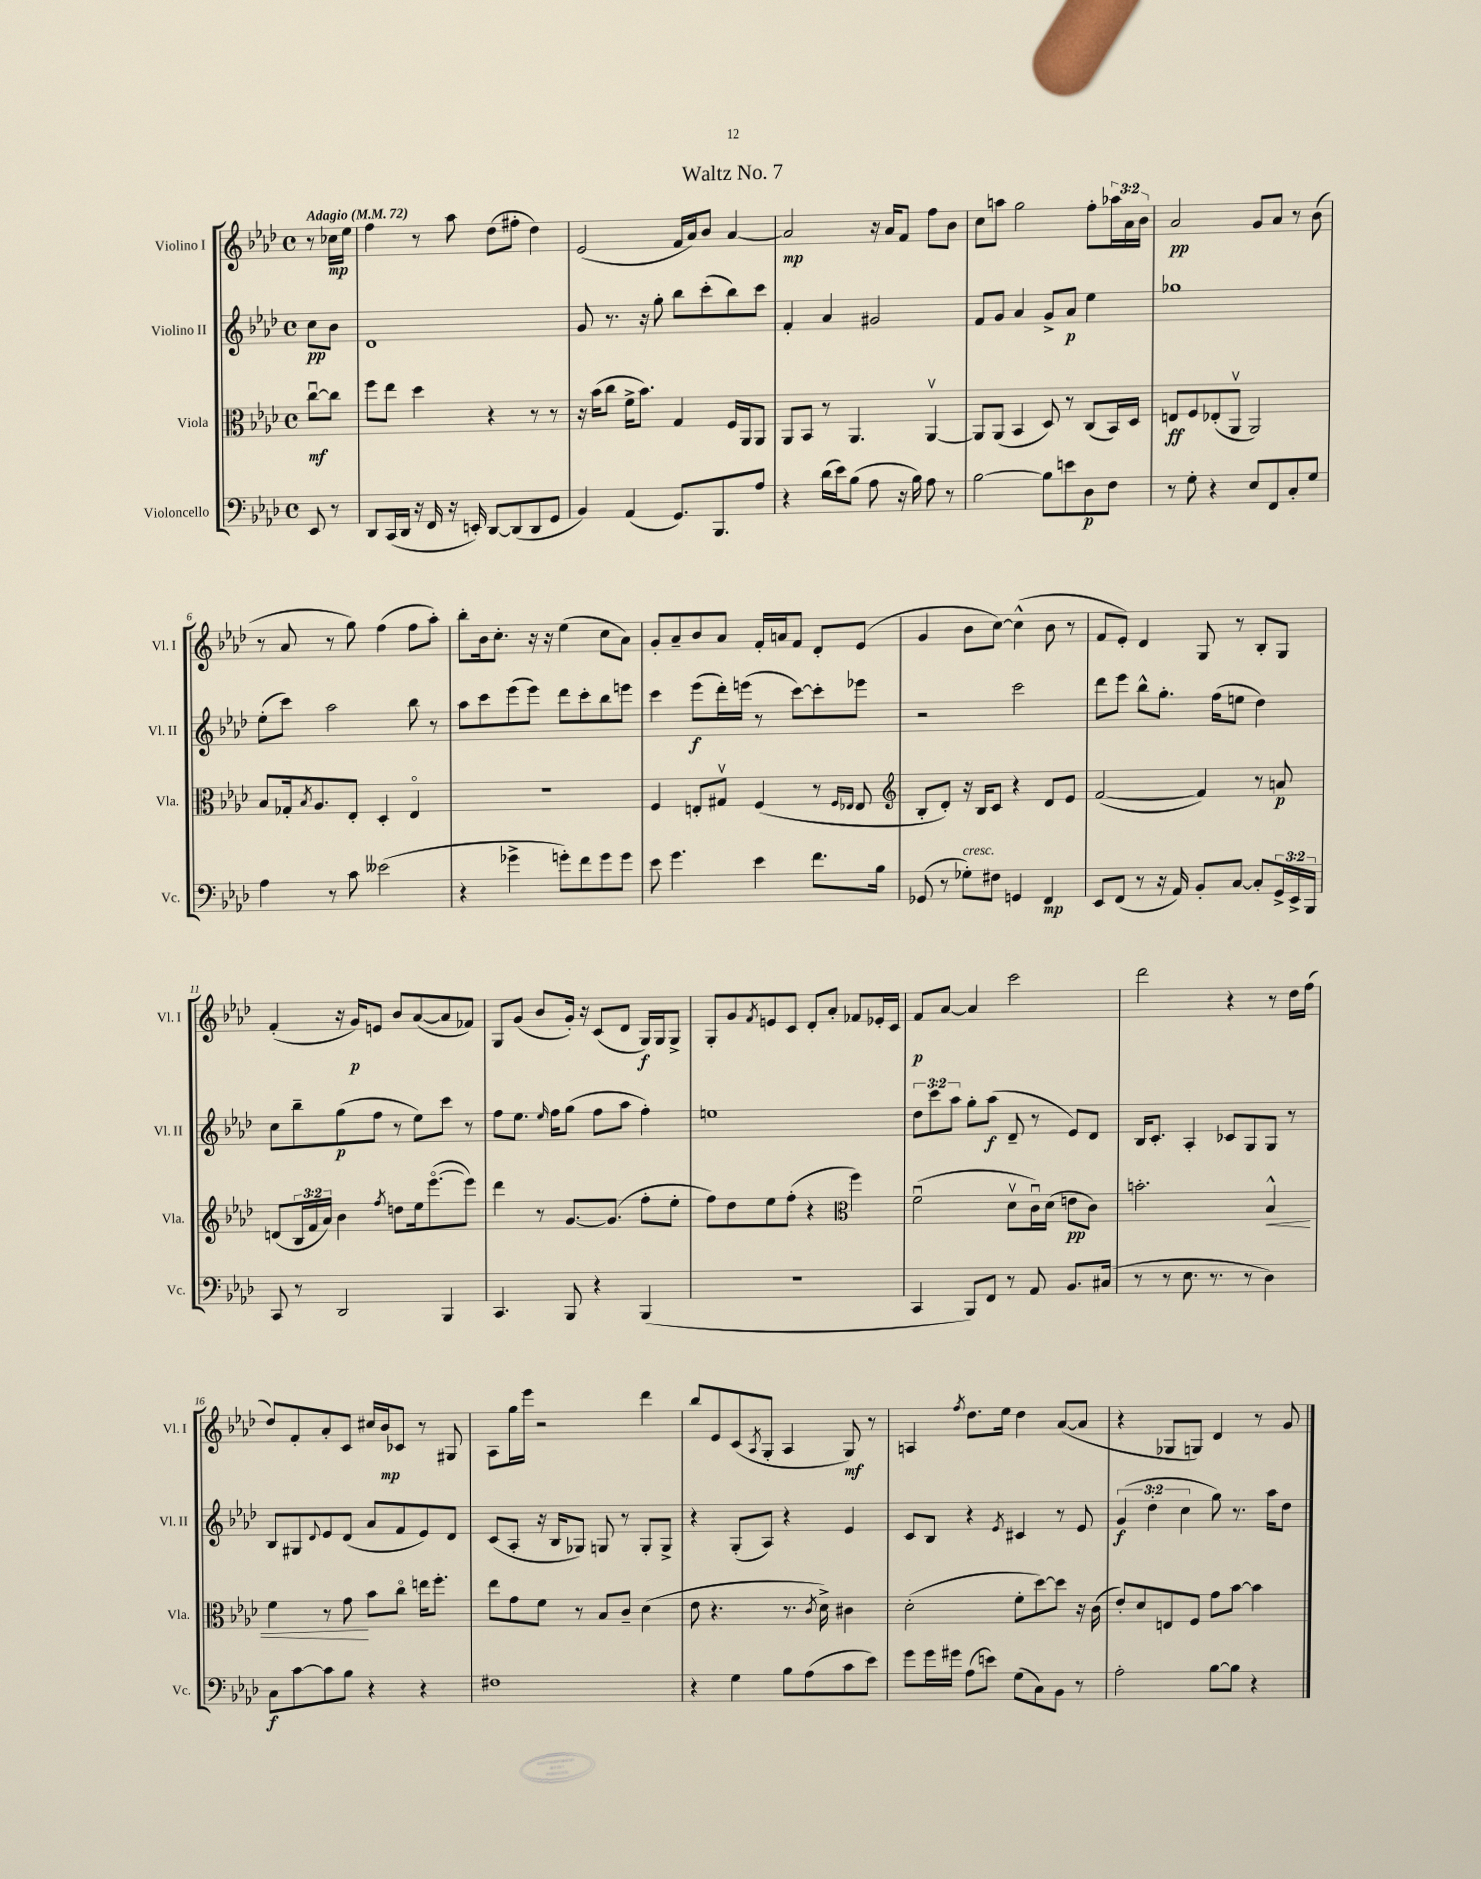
\header { title = "Waltz No. 7" }
<<
\new StaffGroup <<
\new Staff = "s0" \with { instrumentName = "Violino I" shortInstrumentName = "Vl. I" } {
    \clef treble \key aes \major \defaultTimeSignature \time 4/4 \override Staff.TupletNumber.text = #tuplet-number::calc-fraction-text \partial 4 \tempo "Adagio" 4 = 72
    r8 ces''16\mp ees''16 |
    f''4 r8 aes''8 des''8( fis''8-. des''4) |
    ees'2( f'16 aes'16) bes'8 aes'4~ |
    aes'2\mp r16 aes'16 f'8 f''8 bes'8 |
    c''8 a''8 g''2 f''8-. \tuplet 3/2 { aes''16 aes'16 bes'16 } |
    aes'2\pp g'8 aes'8 r8 bes'8( |
    r8 aes'8 r8 g''8) f''4( f''8 aes''8-.) |
    bes''8-. bes'16 c''8.-. r16 r16 ees''4( c''8 aes'8) |
    g'8-. aes'8-- bes'8 aes'8 f'16-. a'16 f'8 des'8-. ees'8( |
    g'4 bes'8 c''8~) c''4-^( bes'8 r8 |
    f'8 ees'8-.) des'4 g8 r8 bes8-. g8 |
    f'4-.( r16 g'16\p) e'8 bes'8 aes'8~( aes'8 fes'8) |
    g8 g'8( bes'8 g'16-.) r16 c'8( des'8 g16\f) g16 g8-> |
    g8-. g'8 \acciaccatura { f'8 } e'8 c'8 des'8-. aes'8-. fes'8 ees'16-. c'16 |
    f'8\p aes'8~ aes'4 c'''2 |
    des'''2 r4 r8 des''16 f''16( |
    des''8) f'8-. aes'8-. c'8 cis''16 bes'16\mp ces'8 r8 gis8 |
    aes8 g''16 ees'''16 r2 des'''4 |
    bes''8 ees'8 c'8( \acciaccatura { aes8 } g8-. aes4 g8\mf) r8 |
    a4 \acciaccatura { f''8 } des''8. ees''16 des''4 aes'8~( aes'8 |
    r4 ges8 g8) des'4 r8 g'8 \bar "|." |
}
\new Staff = "s1" \with { instrumentName = "Violino II" shortInstrumentName = "Vl. II" } {
    \clef treble \key aes \major \defaultTimeSignature \time 4/4 \override Staff.TupletNumber.text = #tuplet-number::calc-fraction-text \partial 4
    c''8\pp bes'8 |
    des'1 |
    g'8 r8. r16 g''8-. bes''8 c'''8-.( bes''8) c'''8 |
    f'4-. aes'4 gis'2 |
    f'8 g'8 aes'4 g'8-> aes'8\p ees''4 |
    ges''1 |
    ees''8-.( c'''8) aes''2 bes''8 r8 |
    aes''8 c'''8 ees'''8( ees'''8) des'''8 c'''8-. bes''8 e'''8 |
    c'''4 ees'''8\f( des'''16-.) e'''16( r8 c'''8~) c'''8-. ees'''8 |
    r2 c'''2 |
    des'''8 ees'''8 bes''8-^ g''8.-. f''16( e''8 des''4) |
    c''8 bes''8-- g''8\p( f''8 r8 ees''8) c'''8 r8 |
    f''8 ees''8. \grace { ees''16 } f''16 g''8( f''8 aes''8 f''4-.) |
    e''1 |
    \tuplet 3/2 { des''8 c'''8 aes''8 } g''8-. aes''8\f( des'8-- r8 ees'8) des'8 |
    bes16 c'8.-. aes4-. ces'8 g8 g8 r8 |
    bes8 gis8 \appoggiatura { des'8 } ees'8 des'8( aes'8 f'8 ees'8) des'8 |
    c'8( aes8-. r16 bes16 ges8) g8 r8 g8-. g8-> |
    r4 g8-.( aes8) r4 ees'4 |
    c'8 bes8 r4 \acciaccatura { ees'8 } cis'4 r8 ees'8 |
    \tuplet 3/2 { g'4\f( des''4-. c''4 } g''8) r8. aes''16 des''8 \bar "|." |
}
\new Staff = "s2" \with { instrumentName = "Viola" shortInstrumentName = "Vla." } {
    \clef alto \key aes \major \defaultTimeSignature \time 4/4 \override Staff.TupletNumber.text = #tuplet-number::calc-fraction-text \partial 4
    c''8~\downbow\mf c''8 |
    f''8 ees''8 des''4 r4 r8 r8 |
    r16 bes'16( c''8 f'16-> bes'8.) g4 f16 aes,16 aes,8 |
    aes,8 bes,8 r8 aes,4. aes,4~\upbow |
    aes,8 aes,8( bes,4 des8) r8 c8( bes,16) des16 |
    e8\ff f8 ees8-.( aes,8\upbow aes,2) |
    bes8 ges16-. \acciaccatura { bes8 } aes8. ees8-. des4-. ees4\flageolet |
    r1 |
    f4 e8-. gis8\upbow f4( r8 \grace { f16 ees16 } ees8 |
    \clef treble bes8-. des'8-.) r16 bes16 c'8 r4 des'8 ees'8 |
    f'2~( f'4) r8 a'8\p |
    d'8( \tuplet 3/2 { bes16 f'16 aes'16) } bes'4 \acciaccatura { f''8 } d''8 ees''16 ees'''8.~\flageolet( ees'''8) |
    des'''4 r8 g'8.~ g'8.( f''8-. ees''8-. |
    f''8) des''8 ees''8 f''8-.( r4 \clef alto f''4) |
    f'2\downbow( des'8\upbow c'16\downbow) des'16( e'8\pp c'8) |
    b'2.-. bes4-^\< |
    f'4 r8 g'8\! bes'8 c''8\flageolet e''16 f''8.-. |
    ees''8 g'8 f'8 r8 bes8 c'8-- des'4( |
    ees'8 r4. r8. \acciaccatura { c'8 } des'16->) cis'4 |
    des'2-.( f'8-. des''8~) des''8 r16 c'16( |
    ees'8-.) des'8 e8 f8 g'8 bes'8~ bes'4 \bar "|." |
}
\new Staff = "s3" \with { instrumentName = "Violoncello" shortInstrumentName = "Vc." } {
    \clef bass \key aes \major \defaultTimeSignature \time 4/4 \override Staff.TupletNumber.text = #tuplet-number::calc-fraction-text \partial 4
    ees,8 r8 |
    des,8 c,16( des,16 r16 f,16 r16 e,16-.) des,8~ des,8( des,8 g,8 |
    bes,4) aes,4( g,8.) bes,,8. aes8 |
    r4 des'16( ees'16) bes8( aes8 r16 bes16) aes8 r8 |
    bes2~ bes8 e'8 des8\p f8 |
    r8 g8-. r4 ees8 f,8 c8-. g8 |
    aes4 r8 c'8 eeses'2( |
    r4 ges'4-> g'8-.) f'8 g'8 g'8 |
    ees'8 g'4. ees'4 f'8. bes16 |
    ges,8( r8 ges8-.^\markup { \italic "cresc." }) fis8 g,4 f,4\mp |
    ees,8 f,8( r8 r16 aes,16) bes,8-. c8~ c8-. \tuplet 3/2 { g,16-> ees,16-> bes,,16 } |
    c,8 r8 des,2 bes,,4 |
    c,4. bes,,8 r4 bes,,4( |
    R1 |
    c,4 bes,,8) f,8 r8 aes,8 bes,8. cis16( |
    r8 r8 ees8. r8. r8 des4) |
    c8\f c'8~ c'8 bes8 r4 r4 |
    fis1 |
    r4 g4 bes8 aes8( c'8 ees'8) |
    g'8 g'16 gis'16 aes8( e'8) g8( c8) bes,8 r8 |
    aes2-. bes8~ bes8 r4 \bar "|." |
}
>>
>>
